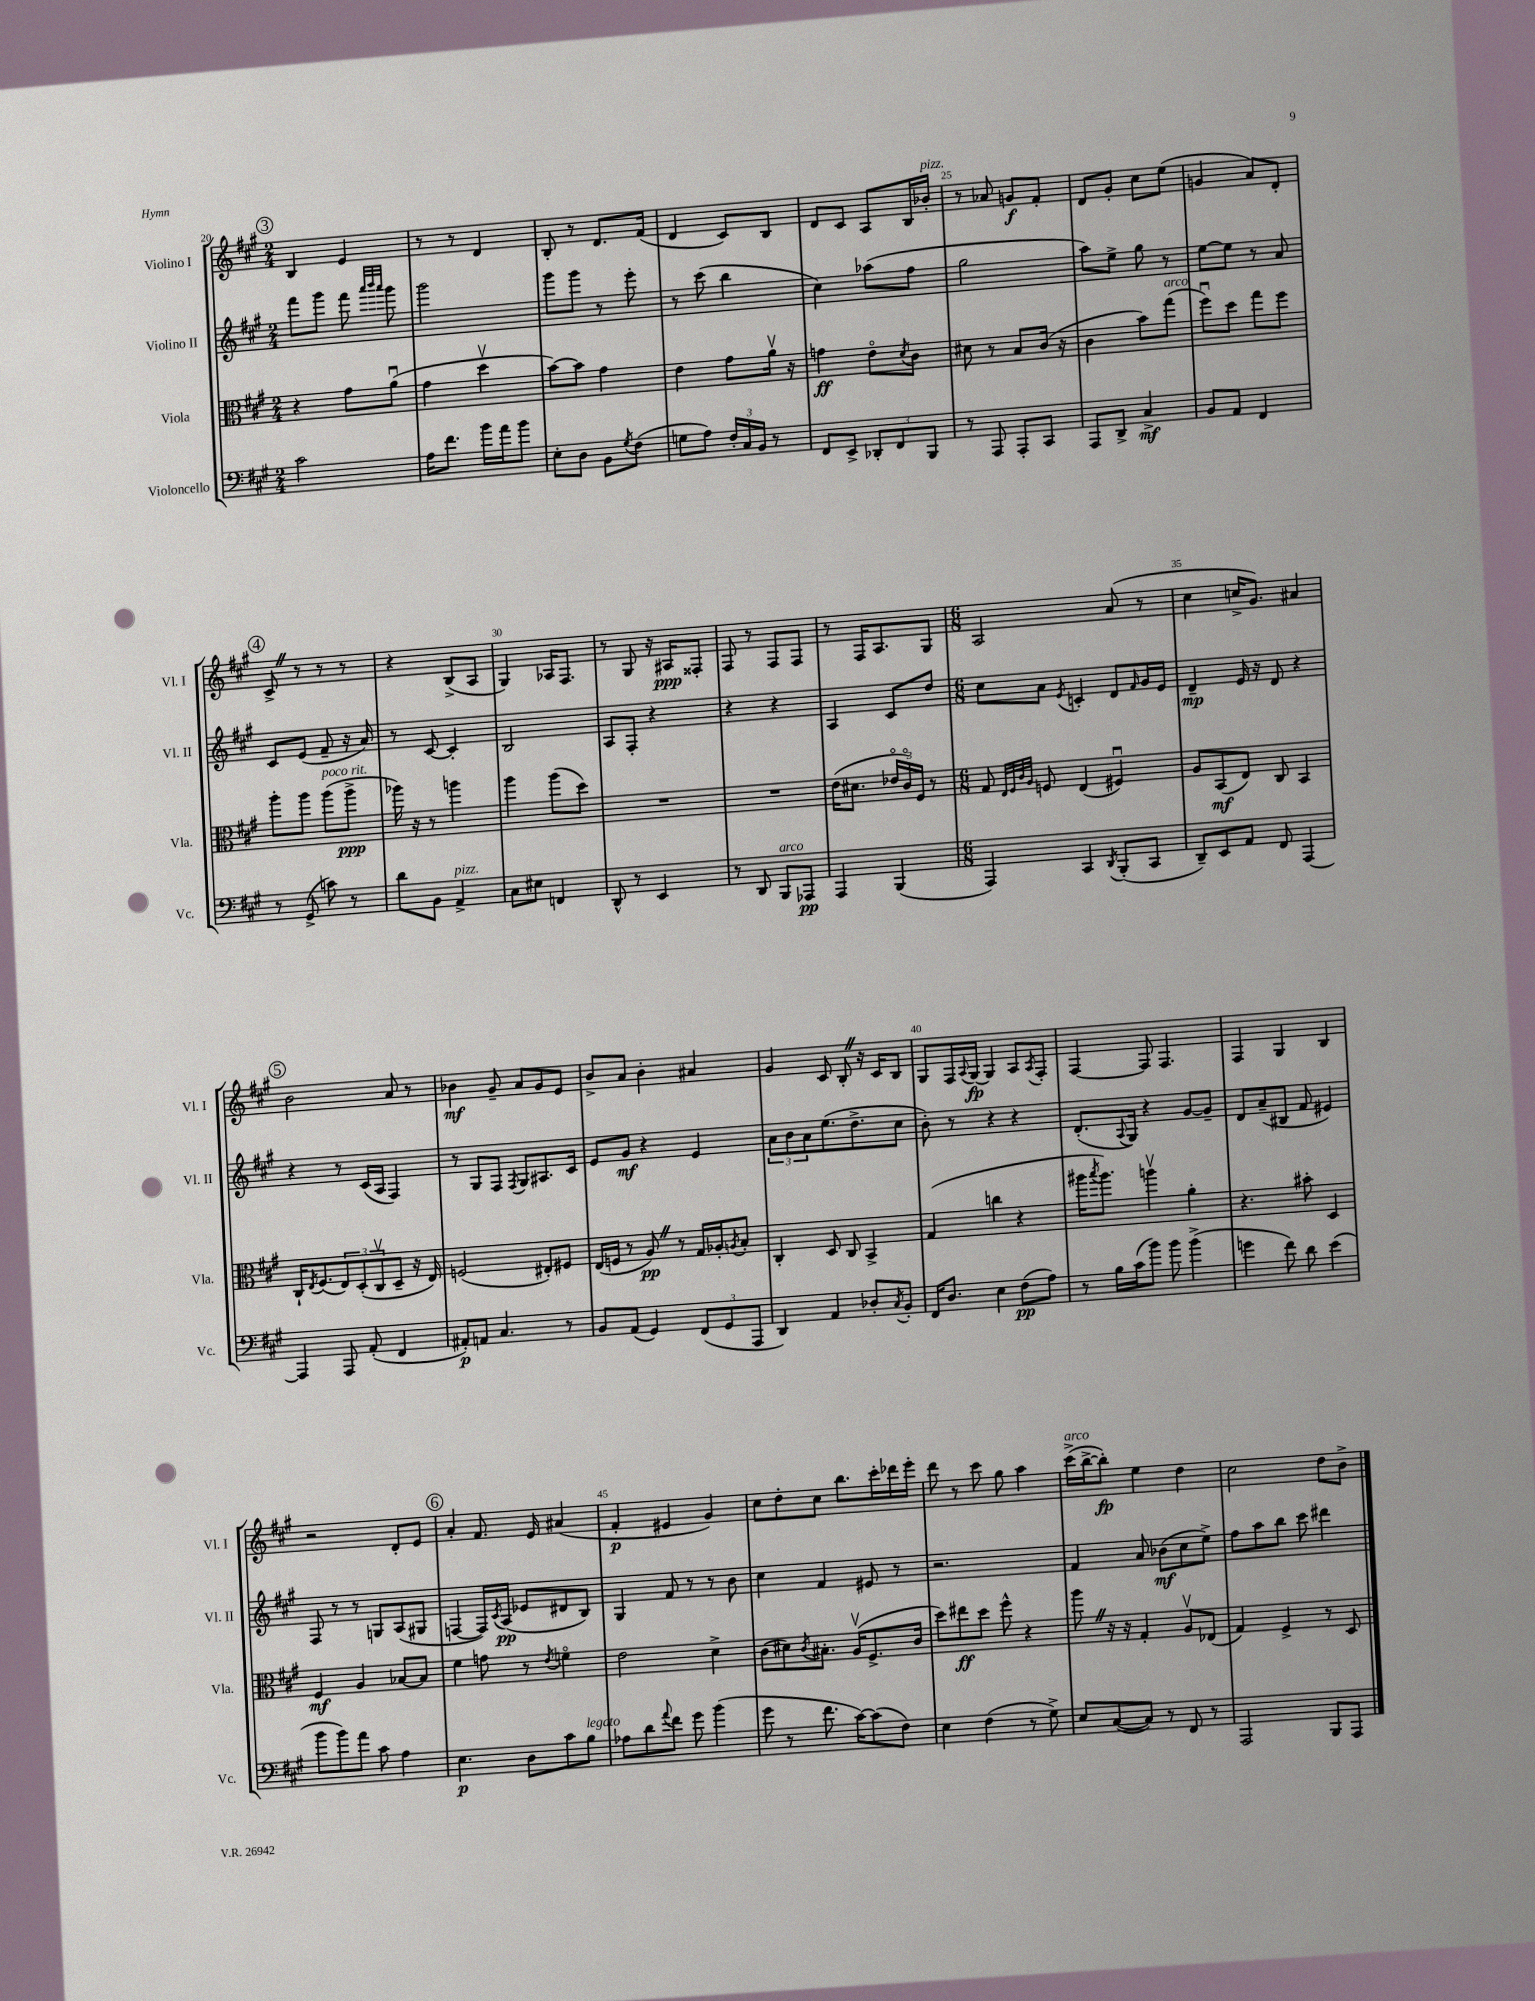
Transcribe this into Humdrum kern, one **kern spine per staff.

**kern	**kern	**kern	**kern
*staff4	*staff3	*staff2	*staff1
*clefF4	*clefC3	*clefG2	*clefG2
*k[f#c#g#]	*k[f#c#g#]	*k[f#c#g#]	*k[f#c#g#]
*M2/4	*M2/4	*M2/4	*M2/4
2c#	4r	8fff#	4B
.	.	8ggg#	.
.	8g#	8fff#	4e
.	.	32qqaaa	.
.	.	32qqbbb	.
.	.	32qqaaa	.
.	(8au	8ggg#	.
=	=	=	=
16A	4g#	2ggg#	8r
8.f#	.	.	.
.	.	.	8r
16b	4ddv	.	4d
16a	.	.	.
8b	.	.	.
=	=	=	=
8E'	[8b)	8ggg#	8B'
8D	8b]	8ggg#	8r
8BB	4g#	8r	8.d
8qG#	.	.	.
(8F#	.	8eee'	.
.	.	.	(16f#
=	=	=	=
8G	4e	8r	4d
8A)	.	(8ccc#	.
24F#'	8g#	4bb	8c#)
24C#	.	.	.
24BB	.	.	.
8r	16av	.	8B
.	16r	.	.
=	=	=	=
8FF#	4g	4cc#)	8d
8EE^	.	.	8c#
12DD-'	8eo	(8aa-	8A
12FF#	.	.	.
.	8qd	.	.
.	8c#	8ff#	16B
12BBB	.	.	.
.	.	.	16b-'
=	=	=	=
8r	8d#	2gg#	8r
8AAA	8r	.	8a-
8AAA'	8B	.	8g
8CC#	(16c#	.	8f#'
.	16r	.	.
=	=	=	=
8AAA	4c#	8aa)	8d
8DD^	.	8ee^	8g#'
4C#^	8b)	8gg#	8cc#
.	(8gg#	8r	(8ee
=	=	=	=
8BB	8ff#u)	[8ee	4g
8AA	8dd	8ee]	.
4FF#	8gg#	8r	8a)
.	8ff#	8a	8d'
=	=	=	=
8r	8aa'	8c#	8c#^
(8GG#^	8aa	(8e	8r
8c)	(8aa	8f#~	8r
8r	8aa^	16r	8r
.	.	16a)	.
=	=	=	=
8d	16aa-)	8r	4r
.	16r	.	.
8BB	8r	[8c#	.
4AA^	4aa	4c#']	(8B^
.	.	.	8A
=	=	=	=
8C#	4aa	2B	4G#)
8E#	.	.	.
4FF	(8aa	.	16A-
.	.	.	8.F#
.	8dd)	.	.
=	=	=	=
8DD^^	2r	8A	8r
8r	.	8F#'	8G#
4EE	.	4r	16r
.	.	.	16A#
.	.	.	8F##'
=	=	=	=
8r	2r	4r	8F#
8DD	.	.	8r
8BBB	.	4r	8F#
8AAA-	.	.	8F#
=	=	=	=
4AAA	(16e	4A	8r
.	8.d#	.	.
.	.	.	16F#
.	.	.	8.A
(4BBB	24e-o	8c#	.
.	24c#o)	.	.
.	24F#	.	.
.	8r	8dd	8G#
=	=	=	=
*M6/8	*M6/8	*M6/8	*M6/8
4AAA)	8G#	8cc#	2A
.	32qqE	.	.
.	32qqF#	.	.
.	32qqc#	.	.
.	32qqA	.	.
.	8F	8a	.
.	.	8qe	.
4CC#	(4E	4c'	.
8qDD	.	.	.
(8BBB'	4F#u)	8d	(8a
.	.	16qqf#	.
8CC#	.	16g#	8r
.	.	16e	.
=	=	=	=
8DD~)	8A	4d~	4cc#
8EE	(8BB	.	.
8AA	8E)	16e	16cc^
.	.	16r	8.g#)
8FF#	8C#	8d	.
[4AAA	4BB	4r	4a#
=	=	=	=
4AAA]	16C#`	4r	2b
.	8qE	.	.
.	(8.F#	.	.
8AAA	12E)	8r	.
.	(12D'	.	.
(8AA'	.	(16c#	.
.	12C#v	.	.
.	.	16A	.
4FF#	8D~	4F#)	8a
.	16r	.	8r
.	16E)	.	.
=	=	=	=
8AA#')	(2F	8r	4b-
8AA	.	8G#	.
4.C#	.	8F#	8g#~
.	.	8qF#	.
.	.	8G#	8a
.	8E#')	8.A#	8g#
8r	8F#	.	8e
.	.	16c#	.
=	=	=	=
8BB	(16E	8e	8b^
.	16F	.	.
(8AA	8r	8g#	8a
4GG#)	8A)	4r	4b'
.	8r	.	.
(12FF#	16G#	4e	4a#
.	16A-'	.	.
12GG#	.	.	.
.	8qA	.	.
.	8B'	.	.
12AAA	.	.	.
=	=	=	=
4DD)	4C#'	12a	4g#
.	.	12b	.
.	.	12a	.
4AA	8D	(8.ee	8c#
.	8C#	.	8B'
.	.	8.dd^	.
8D-'	4BB^	.	16r
.	.	.	16c#
8qC#	.	.	.
8BB'	.	8cc#	8B
=	=	=	=
16FF#	(4G#	8b')	8G#
8.D	.	.	.
.	.	8r	16F#
.	.	.	8qqA
.	.	.	[16G#
4E	4cc	4r	4G#]
(8F#	4r	4r	8A
.	.	.	8qA
8A)	.	.	8F#'
=	=	=	=
8r	16aa#	(8.d'	[4F#
.	8qbb	.	.
.	8.aa#)	.	.
16B	.	.	.
.	.	8qqA	.
(16c#	.	16G#)	.
8b)	4aav	4r	8F#]
8b	.	.	4.F#
(4b^	4a'	[8g#	.
.	.	8g#~]	.
=	=	=	=
4g	4.r	8d	4F#
.	.	(8a~	.
8f#)	.	8B#	4G#
8d	8b#'	8f#	.
(4e	4D	4e#)	4B
=	=	=	=
8b	4F#	8F#	2r
8b)	.	8r	.
8a	4A	8r	.
8c#	.	8G	.
4A	[8B-	(8A	8d'
.	8B-]	8G#	8e
=	=	=	=
4.E	4f#	[4F	4a'
.	8g	16F])	8.f#
.	.	8qc#	.
.	.	(16A	.
8D	8r	8e-	.
.	.	.	16e
.	8qe	.	.
8c#	4fo	8d#	(4a#
8B	.	8B)	.
=	=	=	=
8A-	2e	4G#	4f#'
8d	.	.	.
8qqa	.	.	.
8f#	.	8f#	4e#
8g#	.	8r	.
(4b	4d^	8r	4g#)
.	.	8b	.
=	=	=	=
8g#	(8c#	4cc#	8cc#
8r	8d#)	.	8dd'
.	8qc#	.	.
8.f#	8.B#'	4f#	8cc#
.	.	.	8.bb
[16c#)	(16Av	.	.
(8c#]	8.F#^	8e#	.
.	.	.	16ccc#'
8F#)	.	8r	16ddd-
.	16c#	.	16eee'
=	=	=	=
4E	8dd)	2.r	8ddd
.	8ee#	.	8r
(4F#	8dd	.	8ccc#
.	8ff#^^	.	8gg#
8r	4r	.	4aa
8G#^)	.	.	.
=	=	=	=
8E	8aa	4f#	(16ccc#^
.	.	.	[16bb^
([8C#	16r	.	8bb'])
.	16r	.	.
8C#])	4G#'	8a	4ee
8r	.	(8b-	.
8FF#	8Av	8cc#	4dd
8r	(8E-	8ee^)	.
=	=	=	=
2AAA	4G#)	8ff#	2cc#
.	.	8aa	.
.	4F#^	8bb	.
.	.	8ccc#	.
8BBB	8r	4ddd#	8dd
8AAA	8D	.	8b^
==	==	==	==
*-	*-	*-	*-
